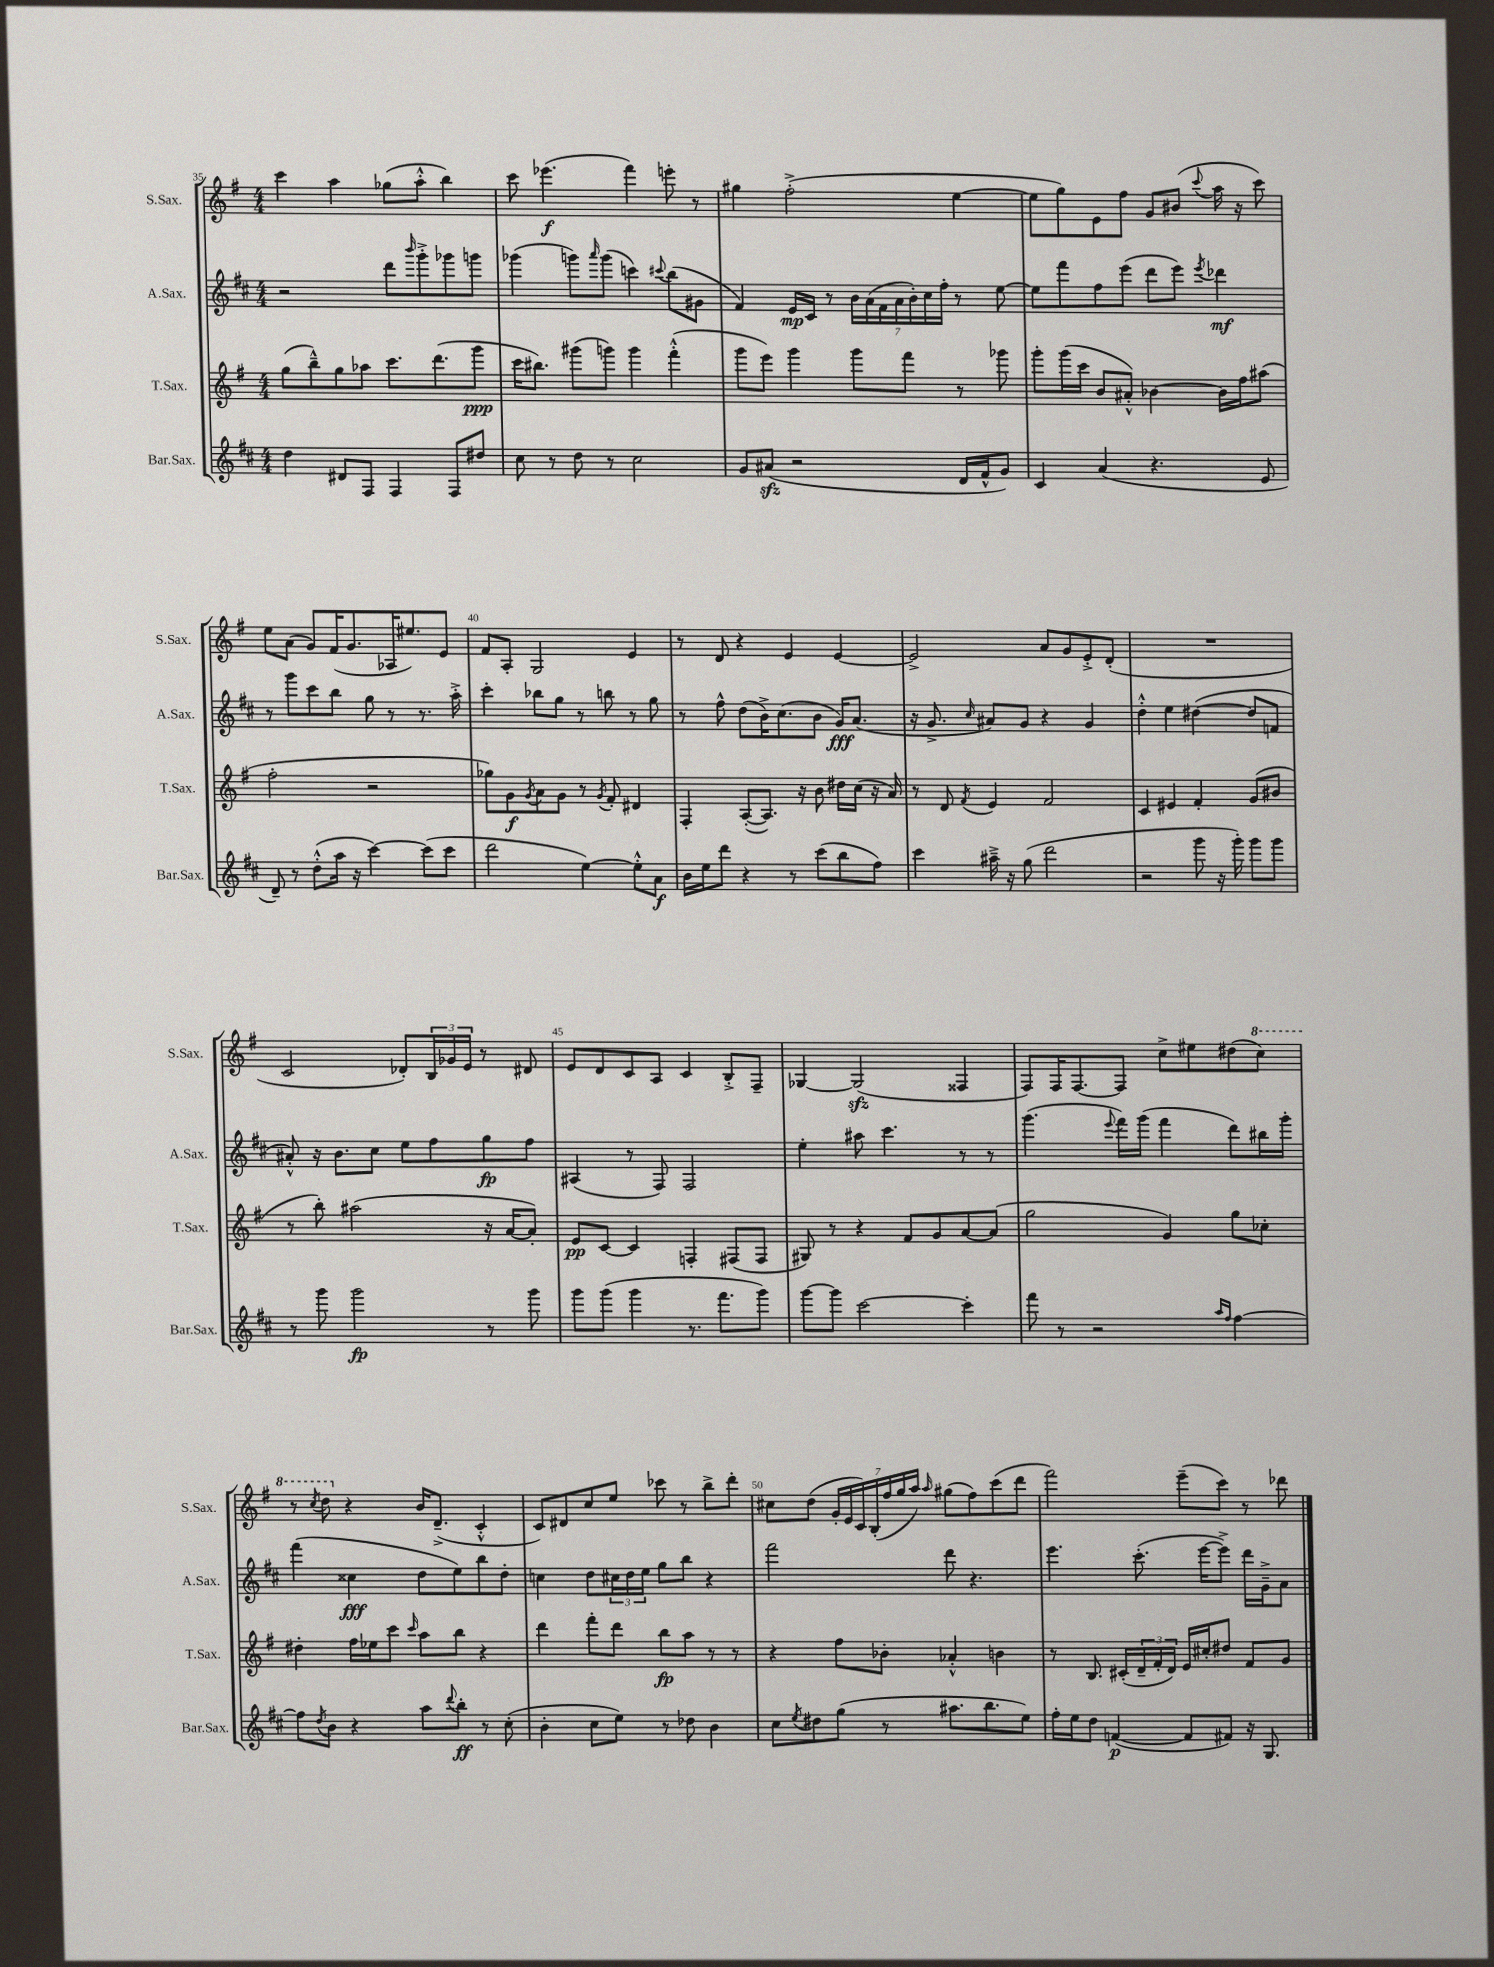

**kern	**kern	**kern	**kern
*staff4	*staff3	*staff2	*staff1
*clefG2	*clefG2	*clefG2	*clefG2
*k[f#c#]	*k[f#]	*k[f#c#]	*k[f#]
*M4/4	*M4/4	*M4/4	*M4/4
4dd\	(8gg\L	2r	4ccc\
.	8bb~^^\)	.	.
8d#/L	8gg\	.	4aa\
8F#/J	8aa-\J	.	.
4F#/	8.ccc\L	8ddd\L	(8gg-\L
.	.	16qqbbb/	.
.	.	8ggg'^\	8aa'^^\J
.	(8.ddd\	.	.
8F#/L	.	8ggg-\	4bb\)
8dd#/J	8ggg\J	8ggg\J	.
=	=	=	=
8cc#\	16ccc\LK	(4ggg-\	8ccc\
.	8.bb#\J)	.	.
8r	.	.	(4.eee-\
8dd\	(8ggg#\L	8ggg\L)	.
.	.	16qqaaa/	.
8r	8ggg\J)	(8ggg\J	.
2cc#\	4ggg\	4ccc\)	4fff#\)
.	.	8qqccc#/	.
.	(4fff#'^^\	(8bb\L	8eee'\
.	.	8g#\J	8r
=	=	=	=
8g/L	8ggg\L	4f#/)	4gg#\
(8a#/J	8eee\J)	.	.
2r	4ggg\	16e/LL	(2ff#'^\
.	.	16c#/JJ	.
.	.	8r	.
.	8ggg\L	28b\LL	.
.	.	(28a\	.
.	.	28f#\	.
.	.	28a\	.
.	8fff#\J	.	.
.	.	28b'\)	.
.	.	28cc#\	.
.	.	28ff#'\JJ	.
16d/LL	8r	8r	[4ee\
16f#^^/J	.	.	.
8g/J)	8ggg-\	[8ee\	.
=	=	=	=
4c#/	8ggg'\L	8ee\]L	8ee\]L
.	(16ggg\L	8fff#\	8gg\)
.	16ccc\JJ	.	.
(4a/	8b/L	8ff#\	8e\
.	8a#'^^/J)	(8eee\J	8ff#\J
4.r	[4b-\	8ddd\L	8g/L
.	.	8eee\J)	(8b#/J
.	.	8qeee/	8qqccc/
.	16b-\]LL	4ddd-\	16aa\
.	16ff#\J	.	16r
8e/	(8aa#\J	.	8ccc\)
=	=	=	=
8d~/)	2ff#'\	8r	8ee\L
8r	.	8ggg\L	(8a\J
(8dd'^^\L	.	8ccc#\	8g/L)
16aa\Jk	.	8bb\J	(16f#/K
16r	.	.	8.g/
[4ccc#\)	2r	8gg\	.
.	.	8r	16A-/K
.	.	.	8.ee#/)
(8ccc#\]L	.	8.r	.
8ccc#\J	.	.	8e/J
.	.	16aa'^\	.
=	=	=	=
2ddd\	8gg-\L)	4ccc#'\	8f#/L
.	8g\	.	8A'/J
.	8qg/	.	.
.	8a\	8bb-\L	2G/
.	8g\J	8gg\J	.
[4ee\)	8r	8r	.
.	8qg/	.	.
.	8f#'/	8bb\	.
8ee'^^\]L	4d#/	8r	4e/
8a\J	.	8gg\	.
=	=	=	=
16b\LL	4F#'/	8r	8r
16ee\J	.	.	.
8ddd\J	.	8ff#^^\	8d/
4r	([8A'/L	(8dd\L	4r
.	8.A/]J)	16b^\K)	.
.	.	(8.cc#\	.
8r	.	.	4e/
.	16r	.	.
(8ccc#\L	8b\	8b\J	.
8bb\	16dd#\LL	16g/LK)	[4e/
.	(16cc\JJ	(8.a/J	.
8ff#\J)	16r	.	.
.	16a/)	.	.
=	=	=	=
4ccc#\	8r	16r	2e^/]
.	.	8.g^/	.
.	8d/	.	.
.	8qf#/	16qqcc#/	.
16aa#~^\	4e/	8a#/L)	.
16r	.	.	.
(8gg\	.	8g/J	.
2ddd\	2f#/	4r	8a/L
.	.	.	8g/
.	.	4g/	8e'^/
.	.	.	(8d'/J
=	=	=	=
2r	4c/	4dd'^^\	1r
.	4e#/	4ee\	.
8ggg\	4f#'/	([4dd#\	.
16r	.	.	.
16ggg'\)	.	.	.
8ggg\L	(8g/L	8dd#/]L	.
8ggg\J	8b#/J	8f/J	.
=	=	=	=
8r	8r	8a#'^^/)	2c/
8ggg\	8bb'\)	16r	.
.	.	8.b\L	.
2ggg\	(2aa#\	.	.
.	.	8cc#\J	.
.	.	8ee\L	8d-'/L)
.	.	8ff#\	24B/L
.	.	.	24g-/
.	.	.	24e/JJ
8r	16r	8gg\	8r
.	[16a/LK	.	.
8ggg\	8a'/]J)	8ff#\J	8d#/
=	=	=	=
8ggg\L	8e/L	(4A#/	8e/L
(8ggg\J	[8c/J	.	8d/
4ggg\	4c/]	8r	8c/
.	.	8F#/)	8A/J
8.r	4F'/	2F#/	4c/
8.fff#\L	.	.	.
.	(8F#/L	.	8B'^/L
8ggg\J)	8F#/J	.	8F#~/J
=	=	=	=
[8ggg\L	8G#/)	4ee'\	[4G-/
8ggg\]J	8r	.	.
[2ccc#\	4r	8aa#\	(2G-/]
.	.	4.ccc#\	.
.	8f#/L	.	.
.	8g/	.	.
4ccc#'\]	[8a/	8r	4F##/
.	(8a/]J	8r	.
=	=	=	=
8fff#\	2gg\	(4.ggg\	8F#/L)
8r	.	.	16F#/K
.	.	.	[8.F#/
2r	.	.	.
.	.	8qqeee/	.
.	.	16fff#\LL)	8F#/]J
.	.	(16ggg\JJ	.
.	4g/)	4fff#\	8cc^\L
.	.	.	8ee#\
16qqaa/LL	.	.	.
16qqff#/JJ	.	.	.
[4ff#\	8gg\L	8ddd\L)	(8dd#\
.	8cc-'\J	16bb#\L	8ccc\J)
.	.	16ggg'\JJ	.
=	=	=	=
8ff#\]L	4dd#'\	(4fff#\	8r
8qdd/	.	.	8qccc/
8b\J	.	.	8ddd\
4r	16ff#\LL	4cc##\	4r
.	16ee-\J	.	.
.	8ccc\J	.	.
.	16qqccc/	.	.
8aa\L	8aa\L	8dd\L	16b/LK
.	.	.	(8.d~^/J
8qqddd/	.	.	.
8bb'\J	8bb\J	8ee\)	.
8r	4r	8bb\	4c'^^/
(8cc#'\	.	8dd'\J	.
=	=	=	=
4b'\	4ddd\	4cc\	8c/L)
.	.	.	8d#/
8cc#\L	8fff#'\L	8dd\L	8cc/
8ee\J)	8ddd\J	24cc#\L	8ee/J
.	.	24dd\	.
.	.	24ee\JJ	.
8r	8bb\L	8gg\L	8ccc-\
8dd-\	8aa\J	8bb\J	8r
4b\	8r	4r	8bb^\L
.	8r	.	8ddd'\J
=	=	=	=
8cc#\L	4r	2fff#\	8cc#\L
8qee/	.	.	.
8dd#\	.	.	(8dd\J
(8gg\J	8ff#\L	.	28g'/LL
.	.	.	28e/
.	.	.	28c/)
.	.	.	(28B'/
8r	8b-'\J	.	.
.	.	.	28ff#/
.	.	.	28gg/
.	.	.	28aa/JJ)
.	.	.	16qqaa/
8.aa#\L	4a-'^^/	8ddd\	(8gg#\L
.	.	4.r	8ff#\)
8.bb\	.	.	.
.	4b\	.	(8ccc\
8ee\J)	.	.	8ddd\J
=	=	=	=
16ff#'\LL	8r	4.eee\	2fff#\)
16ee\J	.	.	.
8dd\J	8.B/	.	.
([4f/	.	.	.
.	(16c#'/LL	.	.
.	24d~/	(8.ccc#'\	.
.	24f#'/	.	.
.	24d/JJ)	.	.
8f/]L	16e/LL	.	(8eee~\L
.	16cc#'/J	[16eee\LK	.
8f#/J)	8dd#/J	8eee^\]J)	8ccc\J)
16r	8f#/L	16ddd\LL	8r
8.G/	.	16g~^\J	.
.	8g/J	8a\J	8ddd-\
==	==	==	==
*-	*-	*-	*-
